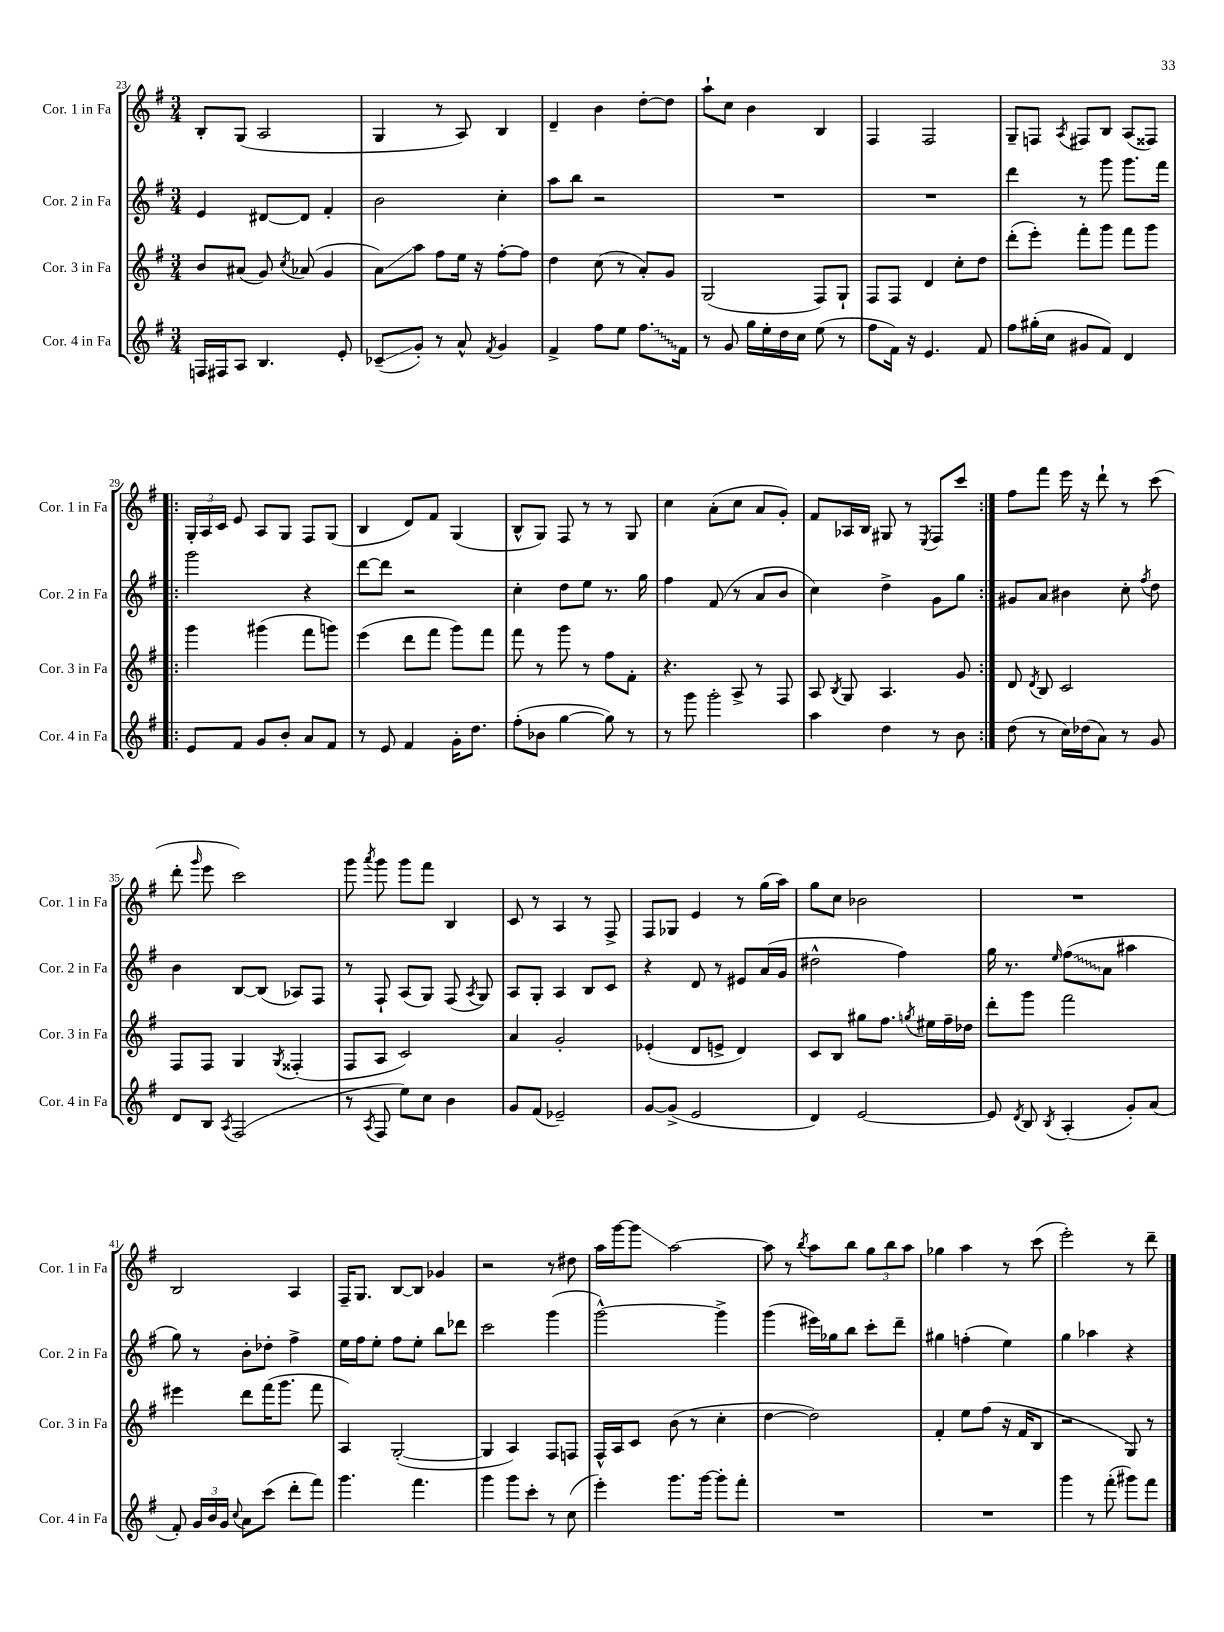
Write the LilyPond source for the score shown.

<<
\new StaffGroup <<
\new Staff = "s0" \with { instrumentName = "Cor. 1 in Fa" shortInstrumentName = "Cor. 1 in Fa" } {
    \clef treble \key g \major \numericTimeSignature \time 3/4
    \autoBeamOff b8[-. g8]( a2 |
    g4 r8 a8) b4 |
    d'4-- b'4 d''8[~-. d''8] |
    a''8[-! c''8] b'4 b4 |
    fis4 fis2 |
    g8[-- f8] \acciaccatura { a8 } fis8[ b8] a8[( fisis8]) |
    \repeat volta 2 { \tuplet 3/2 { g16[-. a16 c'16] } e'8 a8[ g8] fis8[ g8]( |
    b4 d'8[) fis'8] g4( |
    b8[-^ g8]) fis8 r8 r8 g8 |
    c''4 a'8[-.( c''8] a'8[ g'8]-.) |
    fis'8[ aes16 b16] gis8 r8 \acciaccatura { e8 } fis8[ c'''8] | }
    fis''8[ fis'''8] e'''16 r16 d'''8-! r8 c'''8( |
    d'''8-. \grace { g'''16 } e'''8 c'''2) |
    g'''8 \acciaccatura { a'''8 } g'''8 g'''8[ fis'''8] b4 |
    c'8 r8 a4 r8 fis8-> |
    fis8[ ges8] e'4 r8 g''16[( a''16]) |
    g''8[ c''8] bes'2 |
    R2. |
    b2 a4 |
    fis16[-- g8.] b8[~ b8] ges'4 |
    r2 r8 dis''8 |
    a''16[ g'''16~ g'''8]\glissando a''2~ |
    a''8 r8 \acciaccatura { b''8 } a''8[ b''8] \tuplet 3/2 { g''8[ b''8 a''8] } |
    ges''4 a''4 r8 c'''8( |
    e'''2-.) r8 d'''8-- \bar "|." |
}
\new Staff = "s1" \with { instrumentName = "Cor. 2 in Fa" shortInstrumentName = "Cor. 2 in Fa" } {
    \clef treble \key g \major \numericTimeSignature \time 3/4
    \autoBeamOff e'4 dis'8[~ dis'8] fis'4-. |
    b'2 c''4-. |
    a''8[ b''8] r2 |
    R2. |
    R2. |
    d'''4 r8 g'''8 g'''8.[ fis'''16] |
    \repeat volta 2 { g'''2 r4 |
    d'''8[~ d'''8] r2 |
    c''4-. d''8[ e''8] r8. g''16 |
    fis''4 fis'8( r8 a'8[ b'8] |
    c''4) d''4-> g'8[ g''8] | }
    gis'8[ a'8] bis'4 c''8-. \acciaccatura { fis''8 } d''8 |
    b'4 b8[~ b8]( aes8[) fis8] |
    r8 fis8-! a8[( g8]) fis8( \acciaccatura { a8 } g8) |
    a8[ g8]-. a4 b8[ c'8] |
    r4 d'8 r8 eis'8[ a'16( g'16] |
    dis''2-^ fis''4) |
    g''16 r8. \grace { e''16 } \once \override Glissando.style = #'zigzag fis''8[\glissando( a'8] ais''4 |
    g''8) r8 b'8[-. des''8]-. fis''4-> |
    e''16[ fis''16 e''8]-. fis''8[ e''8]-. b''8[ des'''8] |
    c'''2 g'''4( |
    g'''2~-^) g'''4-> |
    g'''4( eis'''16[) ges''16 b''8] c'''8[-. d'''8]-- |
    gis''4 f''4-.( e''4) |
    g''4 aes''4 r4 \bar "|." |
}
\new Staff = "s2" \with { instrumentName = "Cor. 3 in Fa" shortInstrumentName = "Cor. 3 in Fa" } {
    \clef treble \key g \major \numericTimeSignature \time 3/4
    \autoBeamOff b'8[ ais'8]( g'8) \acciaccatura { c''8 } aes'8( g'4 |
    a'8[\glissando) a''8] fis''8[ e''16] r16 fis''8[~-. fis''8] |
    d''4 c''8( r8 a'8[-.) g'8] |
    g2( fis8[) g8]-! |
    fis8[ fis8] d'4 c''8[-. d''8] |
    d'''8[-.( e'''8]-.) fis'''8[-. g'''8] fis'''8[ g'''8] |
    \repeat volta 2 { g'''4 gis'''4( fis'''8[ g'''8]) |
    e'''4( d'''8[ fis'''8] g'''8[) fis'''8] |
    fis'''8 r8 g'''8 r8 fis''8[ fis'8]-. |
    r4. a8-> r8 fis8 |
    a8 \acciaccatura { b8 } g8 a4. g'8 | }
    d'8 \acciaccatura { d'8 } b8 c'2 |
    fis8[ fis8] g4 \acciaccatura { g8 } fisis4-.( |
    fis8[ a8] c'2) |
    a'4 g'2-. |
    ees'4-.( d'8[ e'8]-> d'4) |
    c'8[ b8] gis''8[ fis''8.] \acciaccatura { g''8 } eis''16[ fis''16-- des''16] |
    d'''8[-. g'''8] fis'''2 |
    eis'''4 d'''8[ fis'''16( g'''8.] fis'''8 |
    a4) g2~-.( |
    g4 a4) fis8[ f8] |
    fis16[-^ a16 c'8] b'8( r8 c''4-. |
    d''4~ d''2) |
    fis'4-. e''8[ fis''8]( r16 fis'16[ b8] |
    r2 g8) r8 \bar "|." |
}
\new Staff = "s3" \with { instrumentName = "Cor. 4 in Fa" shortInstrumentName = "Cor. 4 in Fa" } {
    \clef treble \key g \major \numericTimeSignature \time 3/4
    \autoBeamOff f16[ fis16 a8] b4. e'8-. |
    ces'8[--\glissando( g'8]-.) r8 a'8-^ \acciaccatura { fis'8 } g'4 |
    fis'4-> fis''8[ e''8] \once \override Glissando.style = #'zigzag fis''8.[\glissando fis'16] |
    r8 g'8 g''16[ e''16-. d''16 c''16] e''8( r8 |
    fis''8[ fis'16]) r16 e'4. fis'8 |
    fis''8[ gis''16-.( c''16] gis'8[ fis'8]) d'4 |
    \repeat volta 2 { e'8[ fis'8] g'8[ b'8]-. a'8[ fis'8] |
    r8 e'8 fis'4 g'16[-. d''8.] |
    fis''8[-.( bes'8] g''4~ g''8) r8 |
    r8 g'''8 g'''2-. |
    a''4 d''4 r8 b'8 | }
    d''8( r8 c''16[) des''16( a'8]) r8 g'8 |
    d'8[ b8] \acciaccatura { a8 } fis2( |
    r8 \acciaccatura { a8 } fis8 e''8[) c''8] b'4 |
    g'8[ fis'8]( ees'2--) |
    g'8[~ g'8]->( e'2 |
    d'4) e'2~ |
    e'8 \acciaccatura { d'8 } b8 \acciaccatura { b8 } a4-.( g'8[-.) a'8]( |
    fis'8-.) \tuplet 3/2 { g'16[ b'16 g'16] } \appoggiatura { c''8 } a'8[ c'''8]( d'''8[-. fis'''8]) |
    g'''4. fis'''4. |
    g'''4 g'''8[ c'''8]-. r8 c''8( |
    e'''4-.) g'''8.[ g'''16]~ g'''8[-. fis'''8]-. |
    R2. |
    R2. |
    g'''4 r8 fis'''8-.( gis'''8[) fis'''8] \bar "|." |
}
>>
>>
\layout { \context { \Score currentBarNumber = #23 } }
